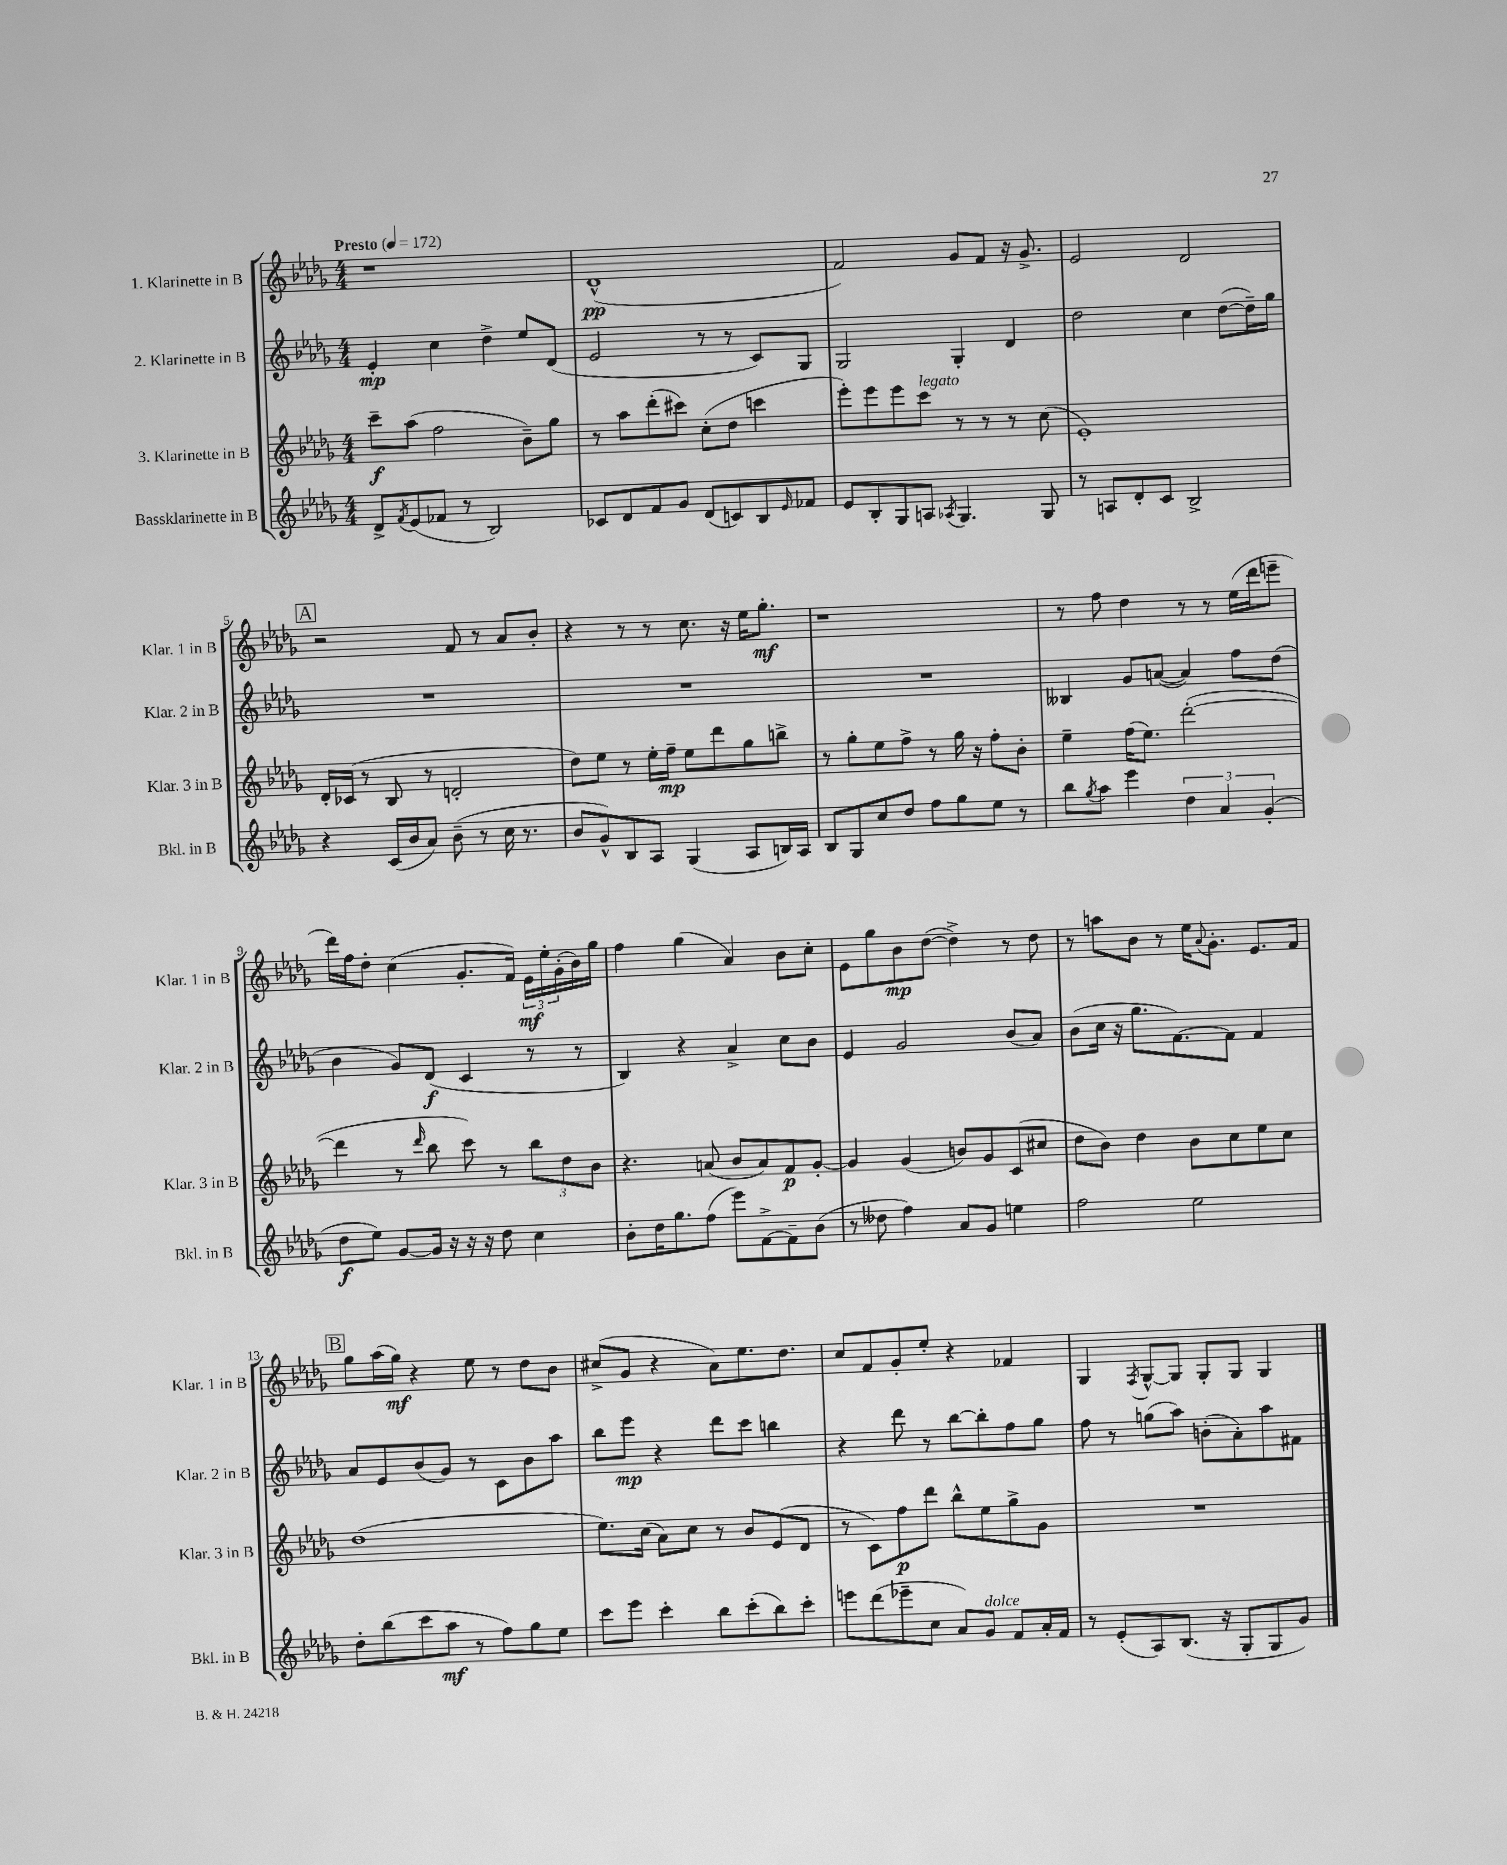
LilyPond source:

<<
\new StaffGroup <<
\new Staff = "s0" \with { instrumentName = "1. Klarinette in B" shortInstrumentName = "Klar. 1 in B" } {
    \clef treble \key des \major \numericTimeSignature \time 4/4 \tempo "Presto" 4 = 172
    r1 |
    des'1-^\pp( |
    f'2) ges'8 f'8 r16 ges'8.-> |
    ees'2 des'2 |
    \mark \markup { \box "A" } r2 f'8 r8 aes'8 bes'8-. |
    r4 r8 r8 c''8. r16 ees''16 ges''8.-.\mf |
    r1 |
    r8 f''8 des''4 r8 r8 ees''16( des'''16 e'''8-- |
    des'''16) f''16 des''8-. c''4( ges'8.-. f'16) \tuplet 3/2 { ees'16\mf ees''16-. ges'16-.( } bes'16) ges''16 |
    f''4 ges''4( aes'4) bes'8 c''8-. |
    ees'8 ges''8 bes'8\mp des''8~( des''4->) r8 des''8 |
    r8 a''8 bes'8 r8 ees''16 \appoggiatura { aes'8 } ges'8.-. ees'8. f'16 |
    \mark \markup { \box "B" } ges''8 aes''16( ges''16\mf) r4 ees''8 r8 des''8 bes'8 |
    cis''8->( ges'8 r4 aes'8) ees''8. des''8. |
    c''8 f'8 ges'8-. ees''8-. r4 fes'4 |
    ges4 \acciaccatura { f8 } ges8~-^ ges8 ges8-. ges8 ges4 \bar "|." |
}
\new Staff = "s1" \with { instrumentName = "2. Klarinette in B" shortInstrumentName = "Klar. 2 in B" } {
    \clef treble \key des \major \numericTimeSignature \time 4/4
    ees'4-.\mp c''4 des''4-> ees''8 des'8( |
    ees'2 r8 r8 c'8) ges8 |
    ges2 ges4-. des'4 |
    des''2 c''4 des''8~( des''16--) ges''16 |
    \mark \markup { \box "A" } R1 |
    R1 |
    R1 |
    beses4 ges'8 a'8~( a'4) f''8 des''8( |
    bes'4 ges'8) des'8\f( c'4 r8 r8 |
    bes4) r4 aes'4-> c''8 bes'8 |
    ees'4 ges'2 bes'8( aes'8) |
    bes'8( c''16 r16 ges''8. f'8.~) f'8 f'4 |
    \mark \markup { \box "B" } aes'8 ees'8 bes'8( ges'8) r8 c'8 bes'8 aes''8 |
    bes''8 ees'''8\mp r4 des'''8 c'''8 b''4 |
    r4 des'''8 r8 bes''8~ bes''8-. f''8 ges''8 |
    f''8 r8 g''8( aes''8) b'8-.( aes'8-.) aes''8 fis'8 \bar "|." |
}
\new Staff = "s2" \with { instrumentName = "3. Klarinette in B" shortInstrumentName = "Klar. 3 in B" } {
    \clef treble \key des \major \numericTimeSignature \time 4/4
    c'''8--\f aes''8( f''2 bes'8--) ges''8 |
    r8 aes''8 des'''8-.( cis'''8) c''8-.( des''8 c'''4 |
    ees'''8-.) ees'''8 ees'''8 c'''8^\markup { \italic "legato" } r8 r8 r8 c''8( |
    ees'1-.) |
    \mark \markup { \box "A" } des'16-. ces'16( r8 bes8 r8 d'2-. |
    des''8) ees''8 r8 ees''16-. f''16--\mp ees''8 des'''8 ges''8 b''8-> |
    r8 ges''8-. ees''8 f''8-> r8 ges''16 r16 f''8-. bes'8-. |
    ees''4-- f''16( ees''8.) des'''2~-.( |
    des'''4 r8 \grace { des'''16 } bes''8 c'''8) r8 \tuplet 3/2 { bes''8 des''8 bes'8 } |
    r4. a'8( bes'8 a'8) f'8\p ges'8~-. |
    ges'4 ges'4( b'8) ges'8 c'8( cis''8 |
    des''8 bes'8) des''4 bes'8 c''8 ees''8 c''8 |
    \mark \markup { \box "B" } des''1( |
    ees''8.) c''16( aes'8) c''8 r8 bes'8 ees'8( des'8 |
    r8 c'8) f''8\p des'''8 bes''8-^ ees''8 ges''8-> ges'8 |
    R1 \bar "|." |
}
\new Staff = "s3" \with { instrumentName = "Bassklarinette in B" shortInstrumentName = "Bkl. in B" } {
    \clef treble \key des \major \numericTimeSignature \time 4/4
    des'8-> \acciaccatura { f'8 } ees'8( fes'8 r8 bes2) |
    ces'8 des'8 f'8 ges'8 des'8( c'8) bes8 \grace { ees'16 } fes'8 |
    ees'8 bes8-. ges8 a8 \acciaccatura { aes8 } ges4. ges8 |
    r8 a8 des'8-. c'8 bes2-> |
    \mark \markup { \box "A" } r4 c'16( bes'16 aes'8) bes'8--( r8 c''16 r8. |
    bes'8 ges'8-^) bes8 aes8 ges4( aes8 b16) aes16 |
    bes8 ges8 c''8 des''8 f''8 ges''8 ees''8 r8 |
    bes''8 \acciaccatura { ges''8 } aes''8 ees'''4 \tuplet 3/2 { des''4 aes'4 ges'4-.( } |
    des''8\f ees''8) ges'8~ ges'16 r16 r16 r16 des''8 c''4 |
    bes'8-. des''16 ges''8. f''8( ees'''8) f'8~-> f'8-- bes'8( |
    r8 deses''8 f''4) aes'8 ges'8 e''4 |
    f''2 ees''2 |
    \mark \markup { \box "B" } des''8-. bes''8( c'''8 aes''8\mf r8 f''8) ges''8 ees''8 |
    c'''8 ees'''8 c'''4-. bes''8 c'''8-.( bes''8) c'''8-. |
    e'''8 des'''8( ees'''8-- c''8 aes'8) ges'8^\markup { \italic "dolce" } f'8 aes'16-. f'16 |
    r8 ees'8-.( aes8) bes8.( r16 ges8-. ges8 ges'8) \bar "|." |
}
>>
>>
